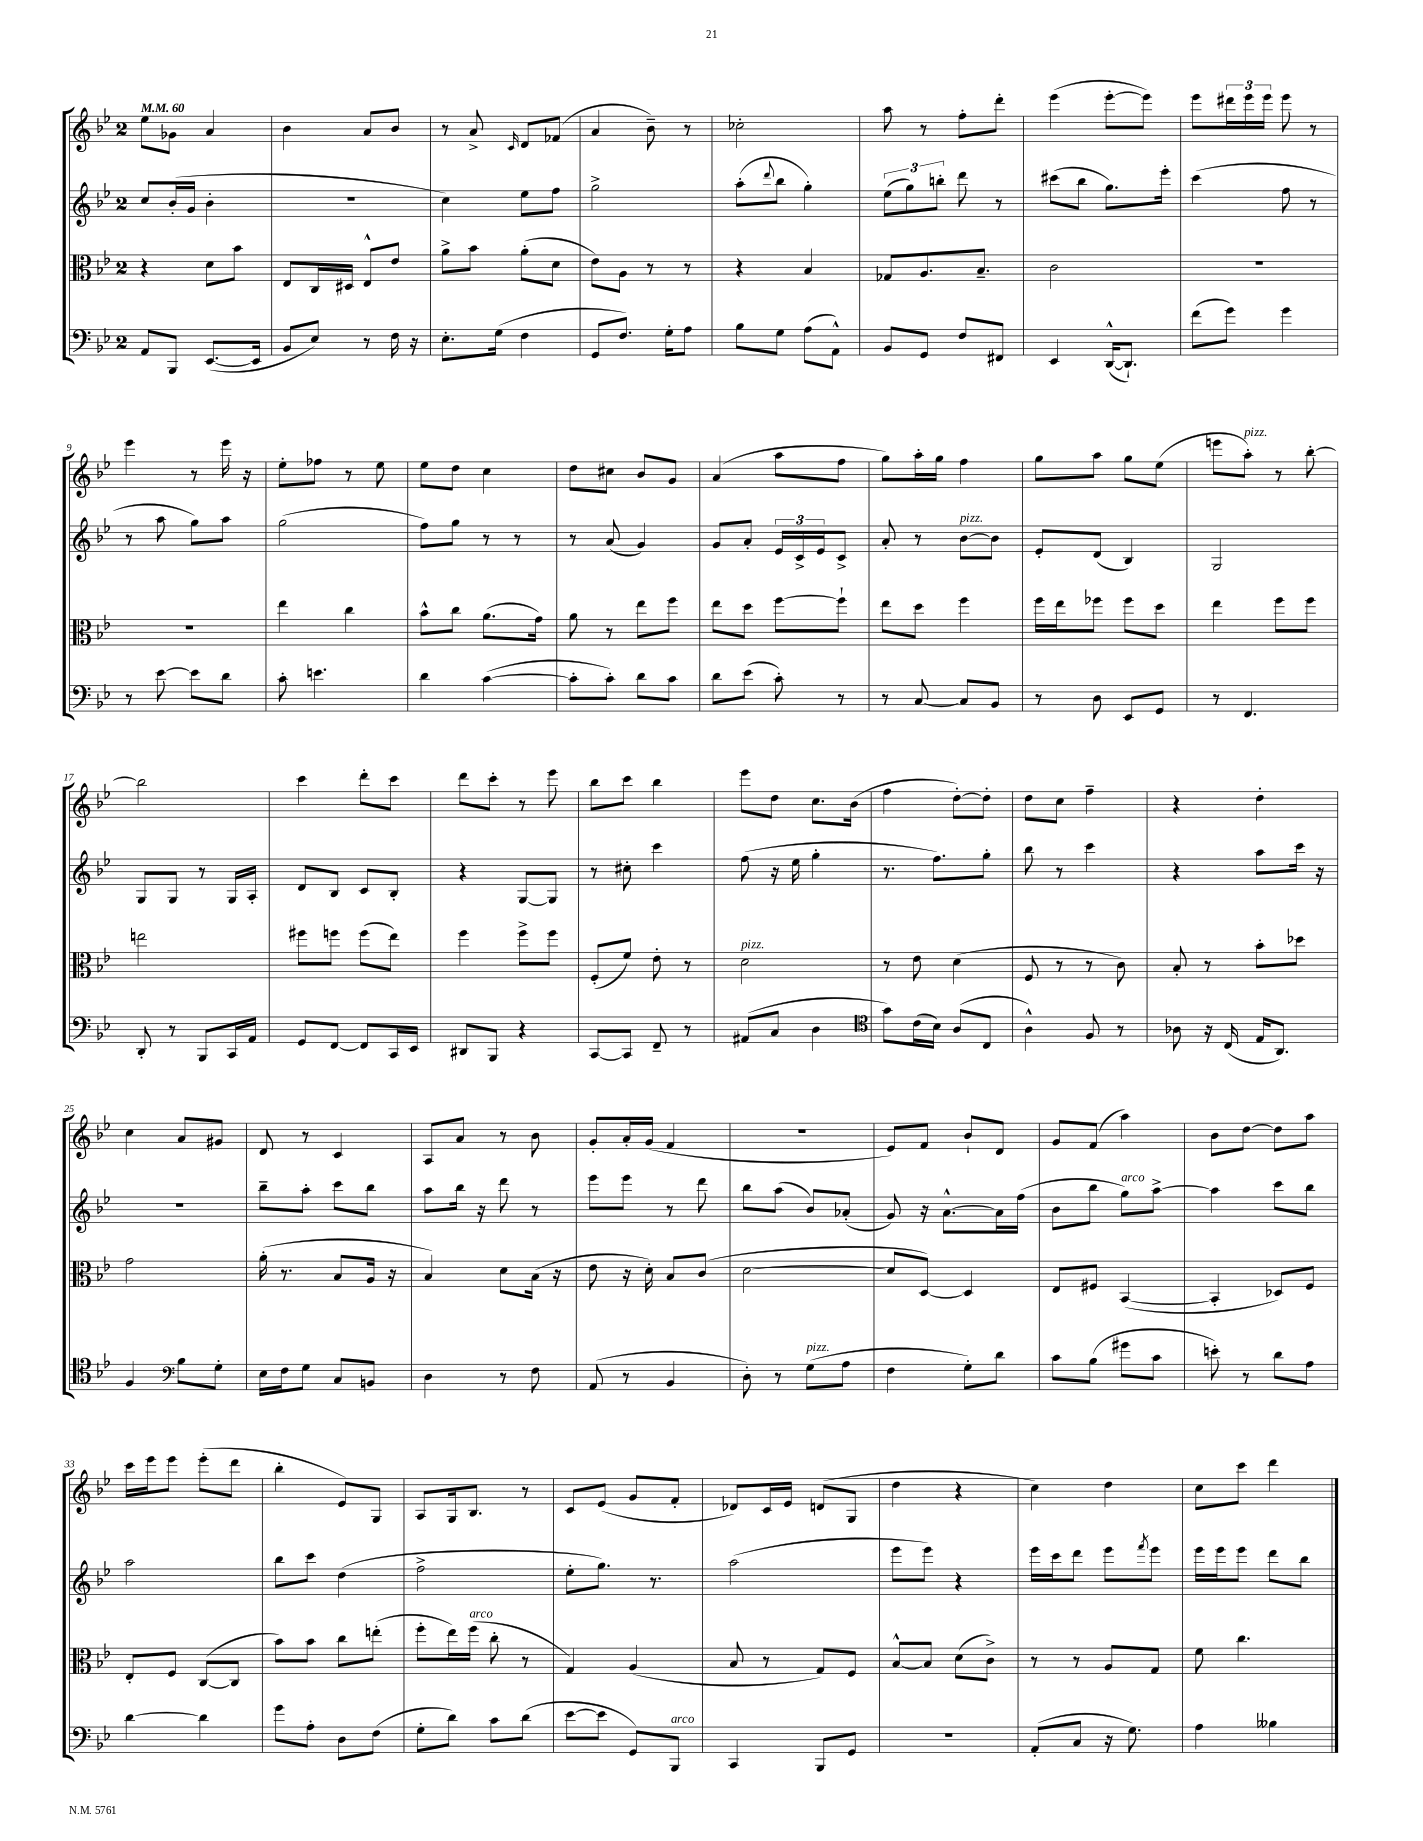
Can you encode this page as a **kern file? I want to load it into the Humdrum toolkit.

**kern	**kern	**kern	**kern
*staff4	*staff3	*staff2	*staff1
*clefF4	*clefC3	*clefG2	*clefG2
*k[b-e-]	*k[b-e-]	*k[b-e-]	*k[b-e-]
*M2/4	*M2/4	*M2/4	*M2/4
*MM60	*MM60	*MM60	*MM60
8AA/L	4r	8cc/L	8ee-\L
8BBB-/J	.	(16b-'/L	8g-\J
.	.	16g/JJ	.
([8.EE-/L	8d\L	4b-'\	4a/
.	8b-\J	.	.
16EE-/]Jk	.	.	.
=	=	=	=
8BB-/L	8E-/L	2r	4b-\
8E-/J)	16C/L	.	.
.	16D#/JJ	.	.
8r	8E-^^/L	.	8a/L
16F\	8e-/J	.	8b-/J
16r	.	.	.
=	=	=	=
8.E-'\L	8a^\L	4cc\)	8r
.	8b-\J	.	8a^/
(16G\Jk	.	.	.
.	.	.	16qqc/
4F\	(8a'\L	8ee-\L	8d/L
.	8d\J	8ff\J	(8f-/J
=	=	=	=
8GG/L	8e-\L)	2gg^\	4a/
8.F/J)	8A\J	.	.
.	8r	.	8b-~\)
16G'\LK	.	.	.
8A\J	8r	.	8r
=	=	=	=
8B-\L	4r	(8aa'\L	2cc-'\
.	.	8qqddd/	.
8G\J	.	8bb-\J	.
(8A\L	4B-/	4gg'\)	.
8AA^^\J)	.	.	.
=	=	=	=
8BB-/L	8G-/L	(12ee-\L	8aa\
.	.	12gg\)	.
8GG/J	8.A/	.	8r
.	.	12bb'\J	.
8F/L	.	8ddd\	8ff'\L
.	8.B-~/J	.	.
8FF#/J	.	8r	8ddd'\J
=	=	=	=
4EE-/	2c\	(8ccc#\L	(4eee-\
.	.	8bb-\J	.
([16DD^^/LK	.	8.gg\L)	[8eee-'\L
8.DD`/]J)	.	.	.
.	.	.	8eee-\]J)
.	.	16eee-'\Jk	.
=	=	=	=
(8f\L	2r	(4ccc\	8eee-\L
8g\J)	.	.	24ddd#\L
.	.	.	24eee-\
.	.	.	24eee-\JJ
4g\	.	8ff\	8eee-\
.	.	8r	8r
=	=	=	=
8r	2r	8r	4eee-\
[8e-\	.	8aa\	.
8e-\]L	.	8gg\L)	8r
8d\J	.	8aa\J	16eee-\
.	.	.	16r
=	=	=	=
8c'\	4ee-\	(2gg\	8ee-'\L
4.e\	.	.	8ff-\J
.	4cc\	.	8r
.	.	.	8ee-\
=	=	=	=
4d\	8b-^^\L	8ff\L)	8ee-\L
.	8cc\J	8gg\J	8dd\J
([4c\	(8.a\L	8r	4cc\
.	.	8r	.
.	16g\Jk)	.	.
=	=	=	=
8c'\]L	8a\	8r	8dd\L
8c'\J)	8r	(8a/	8cc#\J
8d\L	8ee-\L	4g/)	8b-/L
8c\J	8ff\J	.	8g/J
=	=	=	=
8d\L	8ee-\L	8g/L	(4a/
(8e-\J	8dd\J	8a'/J	.
8c'\)	[8ff\L	24e-/LL	8aa\L
.	.	24c^/	.
.	.	24e-/J	.
8r	8ff`\]J	8c^/J	8ff\J
=	=	=	=
8r	8ee-\L	8a'/	8gg\L)
[8C/	8dd\J	8r	16aa'\L
.	.	.	16gg\JJ
8C/]L	4ff\	[8b-\L	4ff\
8BB-/J	.	8b-\]J	.
=	=	=	=
8r	16ff\LL	8e-'/L	8gg\L
.	16ee-\J	.	.
8D\	8ff-\J	(8d/J	8aa\J
8EE-/L	8ff-\L	4B-/)	8gg\L
8GG/J	8dd\J	.	(8ee-\J
=	=	=	=
8r	4ee-\	2G/	8eee\L
4.FF/	.	.	8aa'\J)
.	8ff\L	.	8r
.	8ff\J	.	[8bb-'\
=	=	=	=
8DD'/	2ee\	8G/L	2bb-\]
8r	.	8G/J	.
8BBB-/L	.	8r	.
16CC/L	.	16G/LL	.
16AA/JJ	.	16A'/JJ	.
=	=	=	=
8GG/L	8ff#\L	8d/L	4ccc\
[8FF/J	8ff\J	8B-/J	.
8FF/]L	(8ff\L	8c/L	8ddd'\L
16CC/L	8ee-\J)	8B-'/J	8ccc\J
16EE-/JJ	.	.	.
=	=	=	=
8DD#/L	4ff\	4r	8ddd\L
8BBB-/J	.	.	8ccc'\J
4r	8ff^\L	[8G/L	8r
.	8ff\J	8G/]J	8eee-\
=	=	=	=
[8CC/L	(8F'/L	8r	8bb-\L
8CC/]J	8f/J)	8cc#'\	8ccc\J
8FF~/	8e-'\	4ccc\	4bb-\
8r	8r	.	.
=	=	=	=
(8AA#/L	2d\	(8ff\	8eee-\L
8C/J	.	16r	8dd\J
.	.	16ee-\	.
4D\	.	4gg'\	8.cc\L
.	.	.	(16b-\Jk
=	=	=	=
*clefC4	*	*	*
8g\L)	8r	8.r	4ff\
(16c\L	8e-\	.	.
16B-\JJ)	.	8.ff\L)	.
(8A/L	(4d\	.	[8dd'\L)
8C/J	.	8gg'\J	8dd'\]J
=	=	=	=
4A^^\)	8F/	8bb-\	8dd\L
.	8r	8r	8cc\J
8F/	8r	4ccc\	4ff~\
8r	8c\)	.	.
=	=	=	=
8A-\	8B-'/	4r	4r
16r	8r	.	.
(16C/	.	.	.
16E-/LK	8b-'\L	8aa\L	4dd'\
8.AA/J)	.	.	.
.	8dd-\J	16ccc\Jk	.
.	.	16r	.
=	=	=	=
4F/	2g\	2r	4cc\
*clefF4	*	*	*
8B-\L	.	.	8a/L
8G'\J	.	.	8g#/J
=	=	=	=
16E-\LL	(16a'\	8bb-~\L	8d/
16F\J	8.r	.	.
8G\J	.	8aa'\J	8r
8C/L	8B-/L	8ccc\L	4c/
8BB/J	16A/Jk	8bb-\J	.
.	16r	.	.
=	=	=	=
4D\	4B-/)	8aa\L	8A/L
.	.	16bb-\Jk	8a/J
.	.	16r	.
8r	8d\L	8ddd\	8r
8F\	(16B-\Jk	8r	8b-\
.	16r	.	.
=	=	=	=
(8AA/	8e-\	8eee-\L	8g'/L
8r	16r	8eee-\J	16a'/L
.	16d'\)	.	(16g/JJ
4BB-/	8B-/L	8r	4f/
.	(8c/J	8ddd\	.
=	=	=	=
8D'\)	[2d\	8bb-\L	2r
8r	.	(8aa\J	.
(8G\L	.	8b-/L)	.
8A\J	.	(8a-'/J	.
=	=	=	=
4F\	8d/]L	8g/)	8e-/L)
.	[8D/J)	16r	8f/J
.	.	[8.a^^\L	.
8G'\L)	4D/]	.	8b-`/L
8d\J	.	16a\]L	8d/J
.	.	(16ff\JJ	.
=	=	=	=
8c\L	8E-/L	8b-\L	8g/L
(8B-\J	8F#/J	8bb-\J	(8f/J
8g#\L	([4BB-/	8gg\L)	4aa\)
8c\J	.	[8aa^\J	.
=	=	=	=
8e'\)	4BB-'/]	4aa\]	8b-\L
8r	.	.	[8dd\J
8d\L	8D-/L)	8ccc\L	8dd\]L
8A\J	8F/J	8bb-\J	8aa\J
=	=	=	=
[4d\	8E-'/L	2aa\	16ccc\LL
.	.	.	16eee-\J
.	8F/J	.	8eee-\J
4d\]	([8C/L	.	(8eee-'\L
.	8C/]J	.	8ddd\J
=	=	=	=
8g\L	8b-\L)	8bb-\L	4bb-'\
8A'\J	8b-\J	8ccc\J	.
8D\L	8cc\L	(4dd\	8e-/L)
(8F\J	(8ee'\J	.	8G/J
=	=	=	=
8G'\L	8ff'\L	2ff^\	8A/L
8d\J)	16ee-\L)	.	16G/k
.	(16ff\JJ	.	8.B-/J
8c\L	8cc'\	.	.
(8d\J	8r	.	8r
=	=	=	=
[8e-\L	4G/)	8ee-'\L	8c/L
8e-\]J	.	8.gg\J)	(8e-/J
8GG/L)	(4A/	.	8g/L
.	.	8.r	.
8BBB-/J	.	.	8f'/J
=	=	=	=
4CC/	8B-/	(2aa\	8d-/L)
.	8r	.	16c/L
.	.	.	16e-/JJ
8BBB-/L	8G/L)	.	(8d/L
8GG/J	8F/J	.	8G/J
=	=	=	=
2r	[8B-^^/L	8eee-\L	4dd\
.	8B-/]J	8eee-\J)	.
.	(8d\L	4r	4r
.	8c^\J)	.	.
=	=	=	=
(8AA'/L	8r	16eee-\LL	4cc\)
.	.	16ccc\J	.
8C/J	8r	8ddd\J	.
16r	8A/L	8eee-\L	4dd\
8.G\)	.	.	.
.	.	8qfff/	.
.	8G/J	8eee-\J	.
=	=	=	=
4A\	8f\	16eee-\LL	8cc\L
.	.	16eee-\J	.
.	4.cc\	8eee-\J	8ccc\J
4B--\	.	8ddd\L	4ddd\
.	.	8bb-\J	.
==	==	==	==
*-	*-	*-	*-
